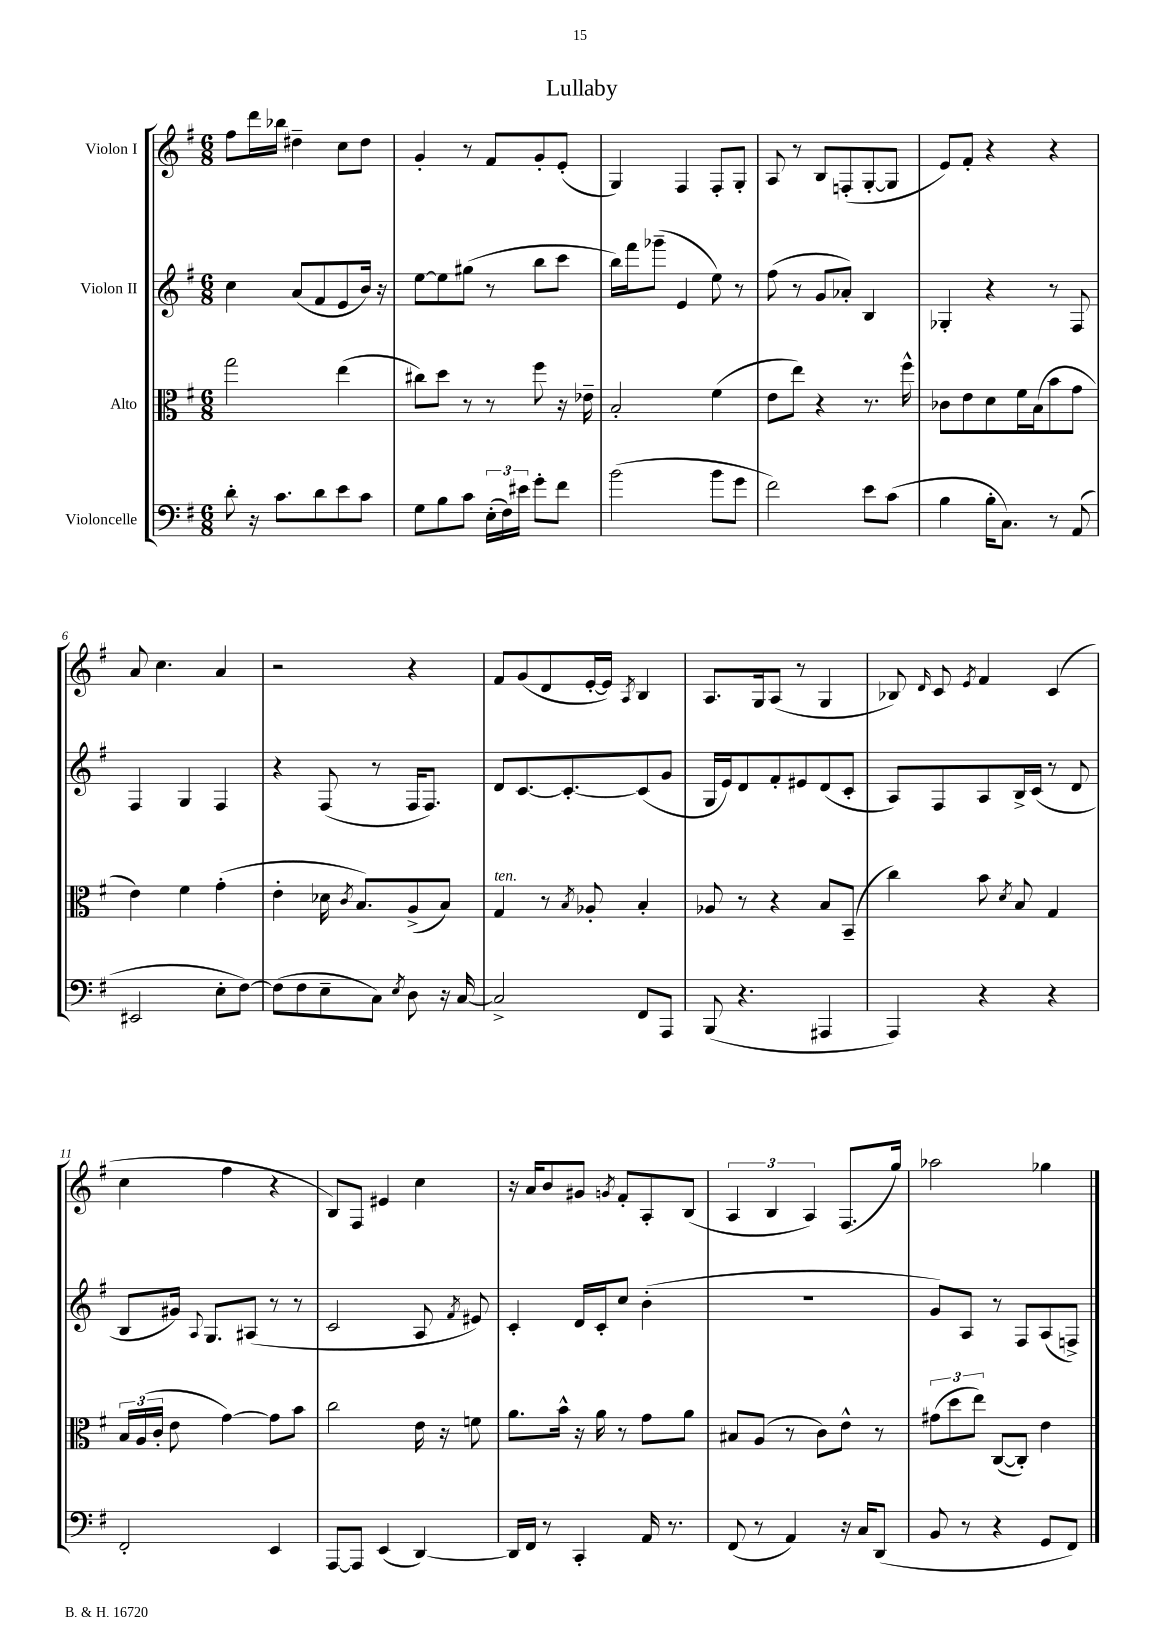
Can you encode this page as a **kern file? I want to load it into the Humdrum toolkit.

**kern	**kern	**kern	**kern
*part4	*part3	*part2	*part1
*staff4	*staff3	*staff2	*staff1
*I"Violoncelle	*I"Alto	*I"Violon II	*I"Violon I
*clefF4	*clefC3	*clefG2	*clefG2
*k[f#]	*k[f#]	*k[f#]	*k[f#]
*M6/8	*M6/8	*M6/8	*M6/8
=1	=1	=1	=1
8d'\	2gg\	4cc\	8ff#\L
16r	.	.	16ddd\L
8.c\L	.	.	16bb-X\JJ
.	.	(8a/L	4dd#X~\
8d\	.	8f#/	.
8e\	(4ee\	8e/	8cc\L
8c\J	.	16b/Jk)	8dd#\J
.	.	16r	.
=2	=2	=2	=2
8G\L	8cc#X\L)	[8ee\L	4g'/
8B\	8dd\J	8ee\]	.
8c\J	8r	(8gg#X\J	8r
(24E'\LL	8r	8r	8f#/L
24F#\)	.	.	.
24e#X\JJ	.	.	.
8g'\L	8ff#\	8bb\L	8g'/
8f#\J	16r	8ccc\J	(8e'/J
.	16e-X~\	.	.
=3	=3	=3	=3
(2b\	2B'/	16bb\LL)	4G/)
.	.	16fff#\J	.
.	.	(8ggg-X~\J	.
.	.	4e/	4F#/
8b\L	(4f#\	8ee\)	8F#'/L
8g\J	.	8r	8G'/J
=4	=4	=4	=4
2f#\)	8e\L	(8ff#\	8A/
.	8ee\J)	8r	8r
.	4r	8g/L	8B/L
.	.	8a-X'/J)	(8Fn'/
8e\L	8.r	4B/	[8G'/
(8c\J	.	.	8G/J]
.	16ff#^^\	.	.
=5	=5	=5	=5
4B\	8c-X\L	4G-X'/	8e/L)
.	8e\	.	8f#'/J
16B'\KL	8d\	4r	4r
8.C\J)	.	.	.
.	16f#\L	.	.
.	(16B\J	.	.
8r	8b\	8r	4r
(8AA/	8g\J	8F#/	.
!!LO:LB:g=z
=6	=6	=6	=6
2EE#X/	4e\)	4F#/	8a/
.	.	.	4.cc\
.	4f#\	4G/	.
8E'\L	(4g'\	4F#/	4a/
[8F#\J)	.	.	.
=7	=7	=7	=7
(8F#\L]	4e'\	4r	2r
8F#\	.	.	.
8E~\	16d-X\	(8F#/	.
.	8qc/	.	.
.	8.B/L)	.	.
8C\J)	.	8r	.
8qE/	.	.	.
8D\	(8A^/	16F#/KL	4r
.	.	8.F#/J)	.
16r	8B/J)	.	.
[16C/	.	.	.
=8	=8	=8	=8
!	!LO:TX:a:i:t=ten.	!	!
2C^/]	4G/	8d/L	8f#/L
.	.	[8.c/	(8g/
.	8r	.	8d/
.	.	8.c'/_	.
.	8qB/	.	.
.	8A-X'/	.	[16e'/L
.	.	.	16e/JJ])
.	.	.	8qA/
8FF#/L	4B'/	(8c/]	4B/
8AAA/J	.	8g/J	.
=9	=9	=9	=9
(8BBB/	8A-X/	16G/LL	8.A/L
.	.	16e/J)	.
4.r	8r	8d/	.
.	.	.	16G/k
.	4r	8f#'/	(8A/J
.	.	8e#X/	8r
4AAA#X/	8B/L	(8d/	4G/
.	(8BB~/J	8c'/J	.
=10	=10	=10	=10
4AAA/)	4cc\)	8A/L)	8B-X/)
.	.	.	16qqd/
.	.	8F#/	8c/
.	.	.	8qe/
4r	8b\	8A/	4f#/
.	8qd/	.	.
.	8B/	16B^/L	.
.	.	(16c/JJ	.
4r	4G/	8r	(4c/
.	.	8d/	.
!!LO:LB:g=z
=11	=11	=11	=11
2FF#'/	24B/LL	8B/L	4cc\
.	(24A/	.	.
.	24c'/JJ	.	.
.	8e\	16g#X/Jk)	.
.	.	8qqA/	.
.	.	8.G/L	.
.	[4g\)	.	4ff#\
.	.	(8A#X/J	.
4EE/	8g\L]	8r	4r
.	8b\J	8r	.
=12	=12	=12	=12
[8AAA/L	2cc\	2c/	8B/L)
8AAA/J]	.	.	8F#/J
(4EE/	.	.	4e#X/
[4DD/)	16e\	8A/	4cc\
.	16r	.	.
.	.	8qf#/	.
.	8fn\	8e#X/)	.
=13	=13	=13	=13
16DD/LL]	8.a\L	4c'/	16r
16FF#/JJ	.	.	16a/KL
8r	.	.	8b/
.	16b^^\Jk	.	.
4CC'/	16r	16d/LL	8g#X/J
.	16a\	16c'/J	.
.	.	.	8qgn/
.	8r	8cc/J	8f#'/L
16AA/	8g\L	(4b'\	8A'/
8.r	.	.	.
.	8a\J	.	(8B/J
=14	=14	=14	=14
(8FF#/	8B#X/L	2.r	6A/
8r	(8A/J	.	.
.	.	.	6B/
4AA/)	8r	.	.
.	.	.	6A/)
.	8c\L)	.	.
16r	8e^^\J	.	(8.F#/L
16C/KL	.	.	.
(8DD/J	8r	.	.
.	.	.	16gg/Jk)
=15	=15	=15	=15
8BB/	(12g#X\L	8g/L)	2aa-X\
.	12dd\	.	.
8r	.	8A/J	.
.	12ee\J)	.	.
4r	([8C/L	8r	.
.	8C'/J])	8F#/L	.
8GG/L	4e\	(8A/	4gg-X\
8FF#/J)	.	8Fn^/J)	.
==	==	==	==
*-	*-	*-	*-
